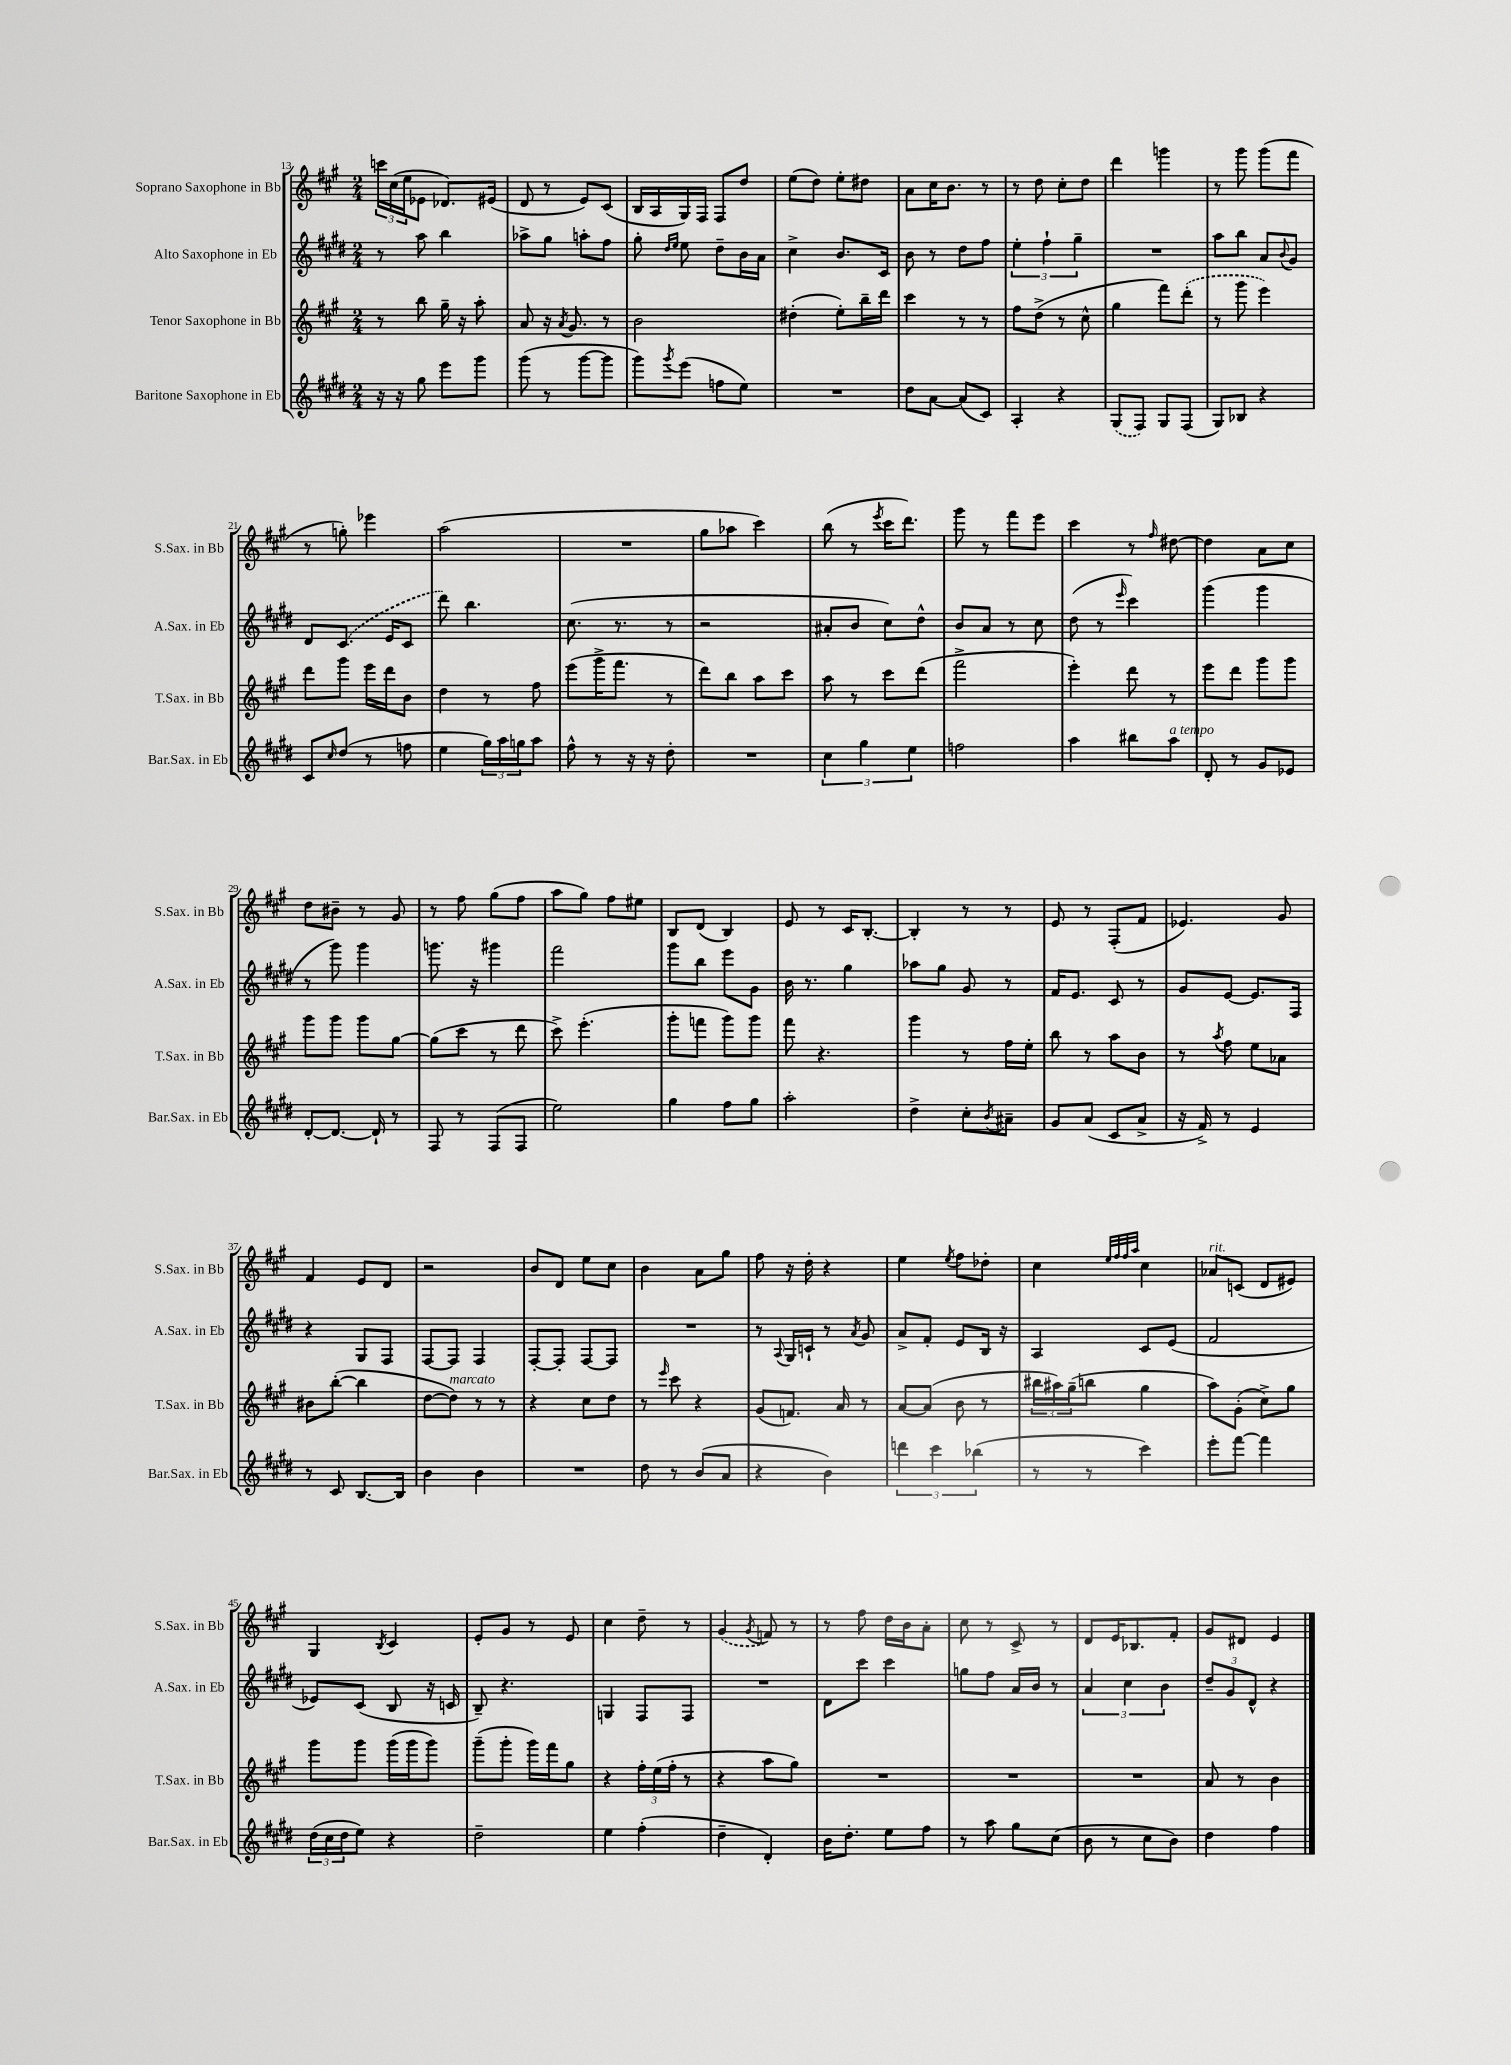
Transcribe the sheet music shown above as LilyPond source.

<<
\new StaffGroup <<
\new Staff = "s0" \with { instrumentName = "Soprano Saxophone in Bb" shortInstrumentName = "S.Sax. in Bb" } {
    \clef treble \key a \major \numericTimeSignature \time 2/4
    \tuplet 3/2 { c'''16 cis''16( e''16 } ees'8 des'8.) eis'16( |
    d'8 r8 e'8) cis'8( |
    b16 a16 gis16) fis16 fis8 d''8 |
    e''8( d''8) e''8-. dis''8 |
    a'8 cis''16 b'8. r8 |
    r8 d''8 cis''8-. d''8 |
    d'''4 g'''4 |
    r8 gis'''8 gis'''8( fis'''8 |
    r8 g''8-.) ees'''4 |
    a''2( |
    R2 |
    gis''8 aes''8 cis'''4) |
    b''8( r8 \acciaccatura { e'''8 } cis'''16 d'''8.) |
    gis'''8 r8 fis'''8 e'''8 |
    cis'''4 r8 \grace { fis''16 } dis''8~ |
    dis''4 a'8 cis''8 |
    d''8 bis'8-- r8 gis'8 |
    r8 fis''8 gis''8( fis''8 |
    a''8 gis''8) fis''8 eis''8 |
    b8 d'8( b4) |
    e'8 r8 cis'16 b8.~-. |
    b4-. r8 r8 |
    e'8 r8 fis8-.( fis'8 |
    ees'4.) gis'8 |
    fis'4 e'8 d'8 |
    r2 |
    b'8 d'8 e''8 cis''8 |
    b'4 a'8 gis''8 |
    fis''8 r16 d''16-. r4 |
    e''4 \acciaccatura { e''8 } fis''8 des''8-. |
    cis''4 \grace { e''32 fis''32 fis''32 a''32 } cis''4 |
    aes'8^\markup { \italic "rit." } c'8( d'8 eis'8) |
    gis4 \acciaccatura { b8 } cis'4 |
    e'8-. gis'8 r8 e'8 |
    cis''4 d''8-- r8 |
    \once \slurDashed gis'4( \acciaccatura { gis'8 } f'8) r8 |
    r8 fis''8 d''16 b'16 a'8-. |
    cis''8 r8 cis'8-> r8 |
    d'8 e'16 bes8. fis'8-. |
    gis'8 dis'8 e'4 \bar "|." |
}
\new Staff = "s1" \with { instrumentName = "Alto Saxophone in Eb" shortInstrumentName = "A.Sax. in Eb" } {
    \clef treble \key e \major \numericTimeSignature \time 2/4
    r8 a''8 b''4 |
    aes''8-> gis''8 a''8-. fis''8 |
    gis''8-. \grace { dis''16 e''16 } e''8 dis''8-- b'16 a'16 |
    cis''4-> b'8. cis'16 |
    b'8 r8 dis''8 fis''8 |
    \tuplet 3/2 { e''4-. fis''4-! gis''4-- } |
    R2 |
    a''8 b''8 a'8 \appoggiatura { b'8 } gis'8 |
    dis'8 \once \slurDashed cis'8.( e'16 cis'8 |
    dis'''8) b''4. |
    cis''8.( r8. r8 |
    r2 |
    ais'8-. b'8 cis''8) dis''8-^ |
    b'8 a'8 r8 cis''8 |
    dis''8( r8 \grace { e'''16 } cis'''4) |
    gis'''4( gis'''4 |
    r8 gis'''8) gis'''4 |
    g'''8. r16 gis'''4 |
    fis'''2 |
    gis'''8 b''8 e'''8 gis'8 |
    b'16 r8. gis''4 |
    aes''8 gis''8 gis'8 r8 |
    fis'16 e'8. cis'8 r8 |
    gis'8 e'8~ e'8. fis16 |
    r4 gis8 fis8 |
    fis8~ fis8 fis4 |
    fis8~-. fis8-. fis8~ fis8 |
    R2 |
    r8 \appoggiatura { a8 } gis16 c'16-! r8 \acciaccatura { a'8 } gis'8 |
    a'8-> fis'8-. e'8 b16 r16 |
    a4 cis'8 e'8( |
    fis'2 |
    ees'8) cis'8( b8 r16 c'16 |
    b8--) r4. |
    g4 fis8 fis8 |
    R2 |
    dis'8 cis'''8 cis'''4 |
    g''8 fis''8 a'16 b'16 r8 |
    \tuplet 3/2 { a'4 cis''4 b'4 } |
    \tuplet 3/2 { dis''8-- gis'8 dis'8-^ } r4 \bar "|." |
}
\new Staff = "s2" \with { instrumentName = "Tenor Saxophone in Bb" shortInstrumentName = "T.Sax. in Bb" } {
    \clef treble \key a \major \numericTimeSignature \time 2/4
    r8 b''8 gis''16-- r16 a''8-. |
    a'8 r16 \acciaccatura { a'8 } gis'8. r8 |
    b'2 |
    dis''4-.( e''8-.) b''16-- d'''16 |
    cis'''4 r8 r8 |
    fis''8 d''8->( r8 cis''8-^ |
    gis''4 fis'''8) \once \slurDashed d'''8-.( |
    r8 gis'''8 e'''4) |
    d'''8 gis'''8 e'''16 d'''16 b'8 |
    d''4 r8 fis''8 |
    e'''8( gis'''16-> fis'''8. r8 |
    d'''8) b''8 a''8 cis'''8 |
    a''8 r8 cis'''8 d'''8( |
    fis'''2-> |
    e'''4-.) d'''8 r8 |
    e'''8 d'''8 gis'''8 gis'''8 |
    gis'''8 gis'''8 gis'''8 gis''8~ |
    gis''8( cis'''8 r8 d'''8 |
    cis'''8->) e'''4.-.( |
    gis'''8-. f'''8 gis'''8) gis'''8 |
    fis'''8 r4. |
    gis'''4 r8 fis''16 e''16-. |
    b''8 r8 a''8 b'8 |
    r8 \acciaccatura { a''8 } fis''8 e''8 aes'8 |
    bis'8 b''8~-.( b''4 |
    d''8~ d''8^\markup { \italic "marcato" }) r8 r8 |
    r4 cis''8 d''8 |
    r8 \grace { e'''16 } cis'''8 r4 |
    gis'8( f'8.) a'16 r8 |
    a'8~ a'8( b'8 r8 |
    \tuplet 3/2 { bis''16 ais''16) gis''16--( } b''8 gis''4 |
    a''8) gis'8-.( cis''8->) gis''8 |
    gis'''8 gis'''8 gis'''16( gis'''16 gis'''8) |
    gis'''8--( gis'''8-. gis'''16) fis'''16 gis''8 |
    r4 \tuplet 3/2 { fis''16-. e''16( fis''16-. } r8 |
    r4 a''8 gis''8) |
    R2 |
    R2 |
    R2 |
    a'8 r8 b'4 \bar "|." |
}
\new Staff = "s3" \with { instrumentName = "Baritone Saxophone in Eb" shortInstrumentName = "Bar.Sax. in Eb" } {
    \clef treble \key e \major \numericTimeSignature \time 2/4
    r16 r16 gis''8 e'''8 gis'''8 |
    gis'''8( r8 gis'''8~ gis'''8 |
    gis'''8) \acciaccatura { gis'''8 } e'''8( f''8 e''8) |
    R2 |
    dis''8 a'8~ a'8( cis'8) |
    a4-. r4 |
    \once \slurDashed gis8( fis8) gis8 fis8( |
    gis8) bes8 r4 |
    cis'8 \grace { cis''16 } dis''8( r8 f''8 |
    e''4 \tuplet 3/2 { gis''16) a''16 g''16 } a''8 |
    fis''8-^ r8 r16 r16 dis''8-. |
    R2 |
    \tuplet 3/2 { cis''4 gis''4 e''4 } |
    f''2 |
    a''4 bis''8 a''8^\markup { \italic "a tempo" } |
    dis'8-. r8 gis'8 ees'8 |
    dis'8~-. dis'8.~ dis'16-! r8 |
    fis8 r8 fis8( fis8 |
    e''2) |
    gis''4 fis''8 gis''8 |
    a''2-. |
    dis''4-> cis''8-. \acciaccatura { b'8 } ais'8-- |
    gis'8 a'8( cis'8 a'8-> |
    r16 fis'16->) r8 e'4 |
    r8 cis'8 b8.~ b16 |
    b'4 b'4 |
    R2 |
    dis''8 r8 b'8( a'8 |
    r4 b'4) |
    \tuplet 3/2 { d'''4 cis'''4 bes''4( } |
    r8 r8 cis'''4) |
    e'''8-. fis'''8~ fis'''4 |
    \tuplet 3/2 { dis''16( cis''16 dis''16 } e''8) r4 |
    dis''2-- |
    e''4 fis''4-.( |
    dis''4-- dis'4-.) |
    b'16 dis''8.-. e''8 fis''8 |
    r8 a''8 gis''8 cis''8( |
    b'8 r8 cis''8 b'8) |
    dis''4 fis''4 \bar "|." |
}
>>
>>
\layout { \context { \Score currentBarNumber = #13 } }
